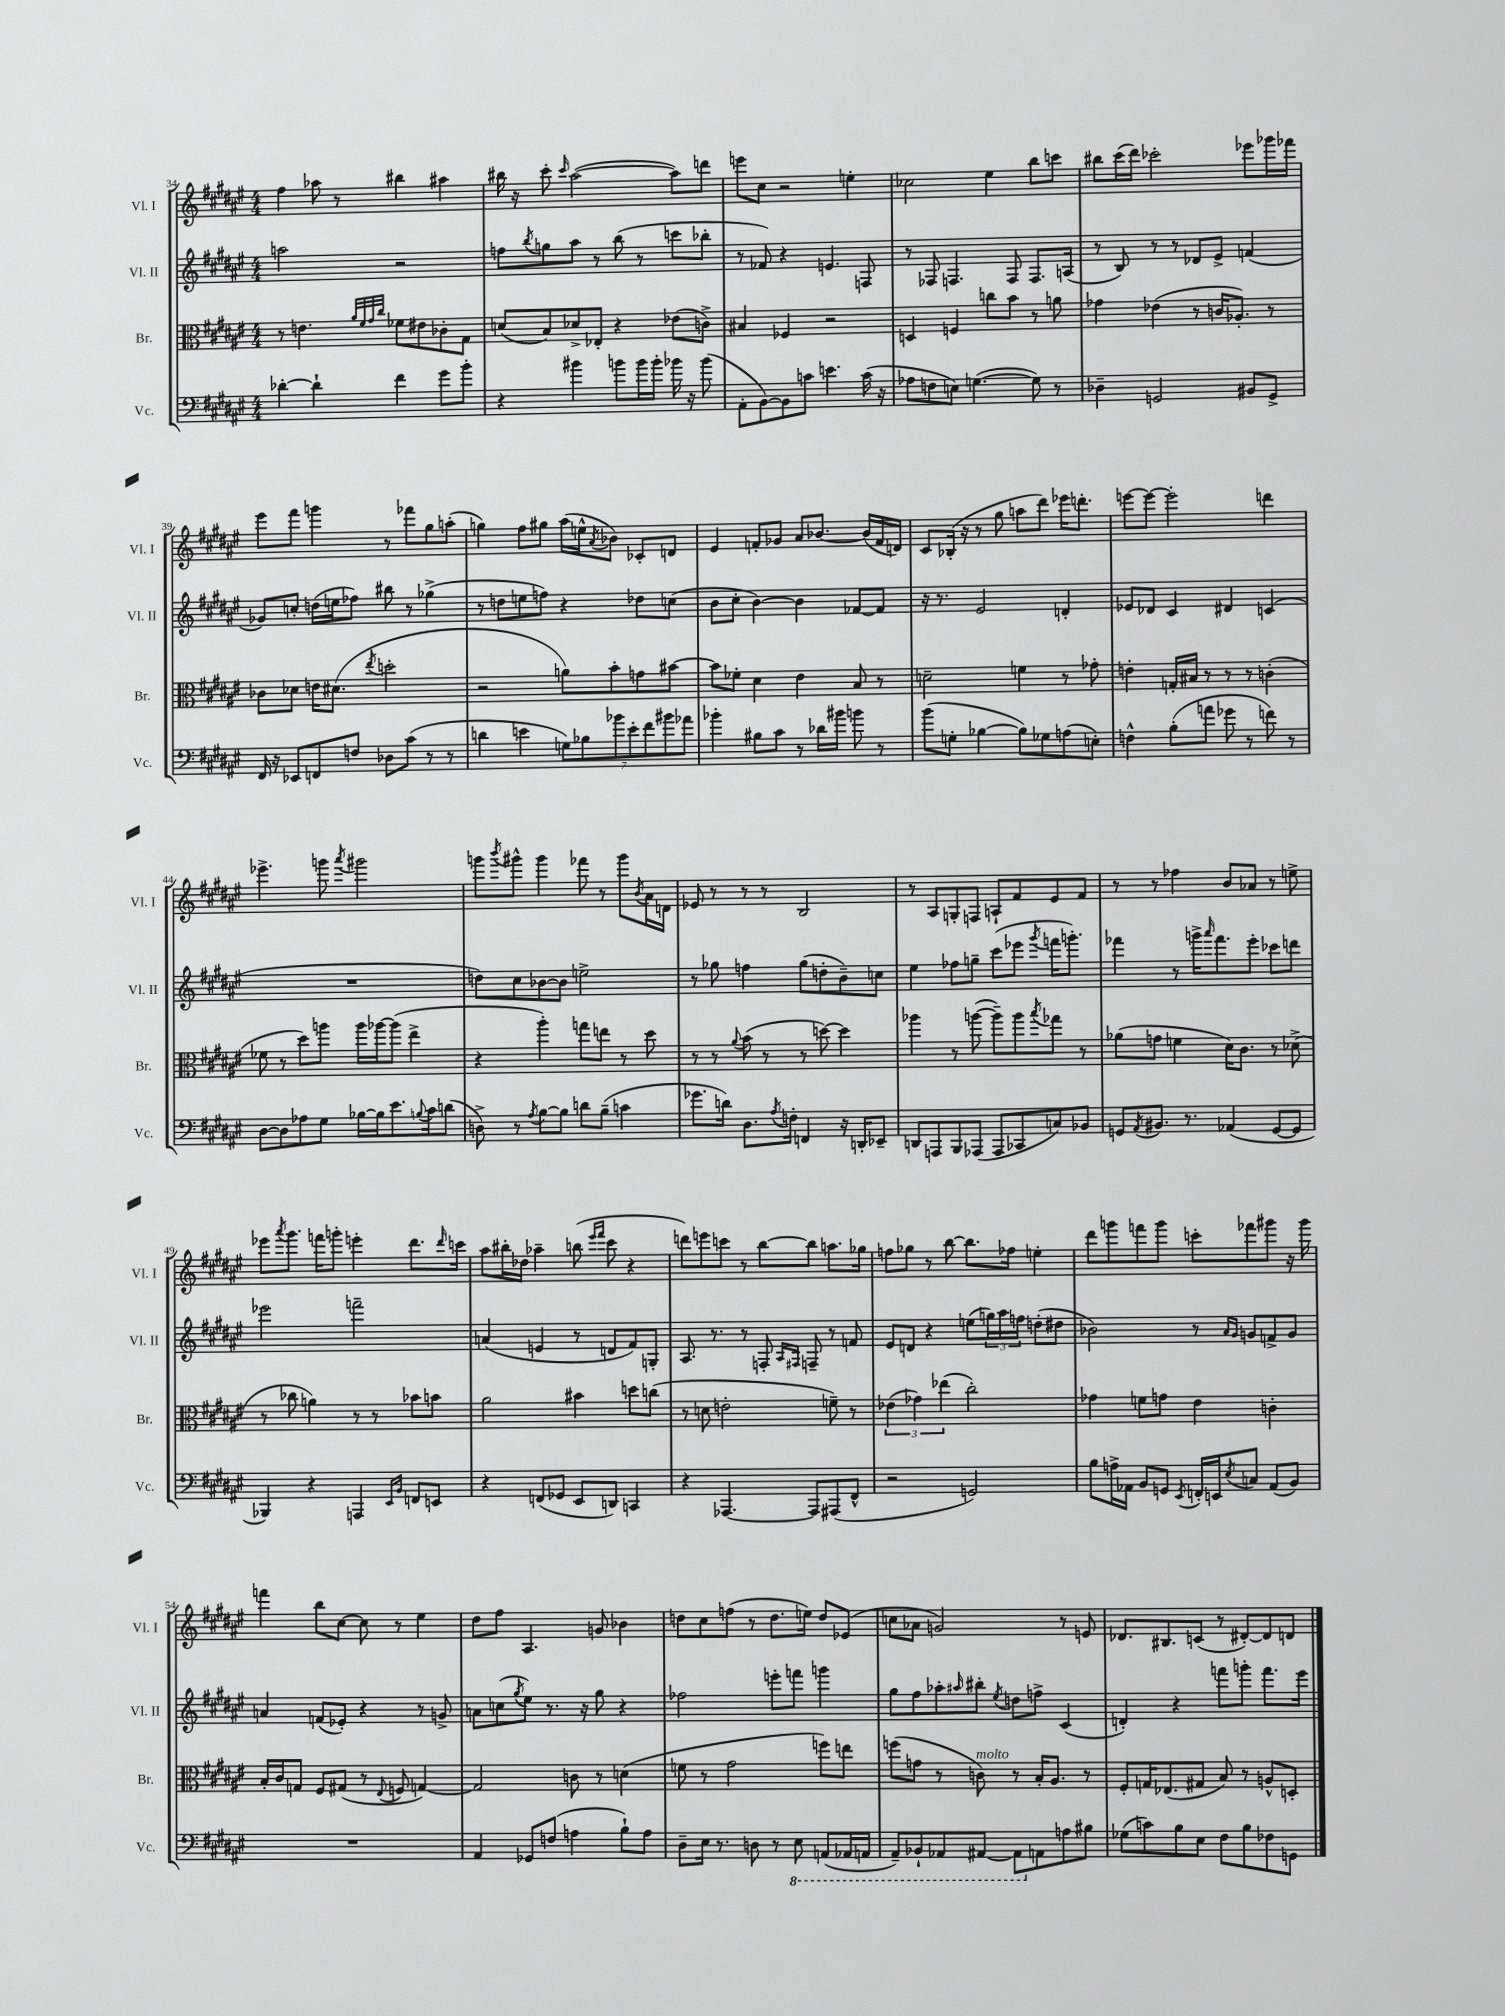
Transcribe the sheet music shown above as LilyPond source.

<<
\new StaffGroup <<
\new Staff = "s0" \with { instrumentName = "Vl. I" shortInstrumentName = "Vl. I" } {
    \clef treble \key fis \major \numericTimeSignature \time 4/4
    fis''4 aes''8 r8 bis''4 ais''4 |
    bis''16 r16 cis'''8-. \grace { cis'''16 } ais''2~( ais''8) d'''8 |
    e'''8 cis''8 r2 e''4-. |
    ces''2 eis''4 b''8 c'''8 |
    bis''8 cis'''16( dis'''16) ces'''2-. ees'''8 ges'''16 fes'''16 |
    eis'''8 fis'''8 g'''4 r8 fes'''8 gis''8 a''8-.( |
    g''4) fis''8 gis''8 ais''16( e''16-^ \acciaccatura { ais'8 } bes'8) ces'8-. d'8 |
    eis'4 f'8-. ges'8 ais'8 bes'8.~ bes'16( f'16 d'16) |
    cis'8 bes16-.( r16 r8 gis''8 a''8 dis'''8) ees'''16 d'''8.-. |
    e'''8~ e'''8~ e'''2-. d'''4 |
    ees'''4.-> g'''8 \acciaccatura { ais'''8 } gis'''2 |
    g'''8 \acciaccatura { b'''8 } gis'''8-^ gis'''4 fes'''8 r8 gis'''8 \acciaccatura { b'8 } ais'16 d'16 |
    ees'8 r8 r8 r8 b2 |
    r8 ais8 g8-. f8 a8-! fis'8 eis'8 fis'8 |
    r8 r8 fes''4 b'8 aes'8 r8 e''8-> |
    ees'''8 \acciaccatura { ais'''8 } gis'''8. f'''16 g'''8-. e'''4-. dis'''8. \grace { dis'''16 } c'''16 |
    ais''8 bis''16-. des''16 aes''4-- b''8( \grace { eis'''16 fis'''16 } cis'''8 r4 |
    d'''8) e'''8 c'''8 r8 b''8~ b''8 a''8. ges''16 |
    f''8 ges''8 r8 b''8~ b''8. fes''16 e''4-. |
    dis'''8 g'''8 f'''8 g'''8 c'''8-. fes'''8 gis'''8 r16 gis'''16 |
    f'''4 b''8 cis''8~ cis''8 r8 eis''4 |
    dis''8 fis''8 ais4. g'8 bes'4 |
    d''8 cis''8 f''8( r8 d''8. e''16) d''8 ees'8( |
    c''8 aes'8 g'2) r8 e'8 |
    des'8. bis8. c'8( r8 dis'8~-.) dis'8 d'8 \bar "|." |
}
\new Staff = "s1" \with { instrumentName = "Vl. II" shortInstrumentName = "Vl. II" } {
    \clef treble \key fis \major \numericTimeSignature \time 4/4
    a''2 r2 |
    f''8 \acciaccatura { b''8 } g''8 ais''8 r8 b''8( r8 c'''8 bes''8-. |
    r8 fes'8) r4 e'4. f8 |
    r8 fes8 f4. f8 f8. a16( |
    r8 b8) r8 r8 des'8 eis'8-> f'4( |
    ges'8) c''8-. d''16( e''16 fes''8) bis''8 r8 ges''4->( |
    r8 d''8 e''8 f''8) r4 des''8 c''8( |
    b'8 cis''8-. b'4~) b'4 fes'8~ fes'8 |
    r16 r8. eis'2 d'4-. |
    ees'8 des'8 cis'4 dis'4 c'4( |
    R1 |
    d''8) cis''8 bes'8~ bes'8 e''2-> |
    r8 ges''8 f''4 ges''8( d''8-. b'8--) c''8 |
    eis''4 fes''8 g''8-- cis'''8( ees'''8 \acciaccatura { gis'''8 } f'''16 g'''8.-.) |
    fes'''4 r8 g'''16-> \grace { ais'''16 } fes'''8. eis'''8-. ces'''8 d'''8 |
    ees'''2 f'''2-- |
    a'4( e'4 r8 d'8 fis'8) g8-. |
    ais8. r8. r8 f8-. \grace { ais16 fis16 } f8-- r8 f'8 |
    eis'8 d'8 r4 e''8( \tuplet 3/2 { g''16) ais''16 f''16 } d''8-.( dis''8 |
    bes'2) r8 \grace { ais'16 gis'16 } g'8 f'8-> g'8 |
    a'4 f'8( ees'8-.) r4 r8 g'8-> |
    a'8 c''8( \acciaccatura { gis''8 } eis''8) r8. r16 gis''8 r4 |
    fes''2 e'''8-. f'''8 g'''4 |
    gis''8 fis''8 aes''8-. \grace { ais''16 } bis''8-. \acciaccatura { eis''8 } d''8 f''8-> cis'4( |
    d'4-.) r4 f'''8 g'''8-. f'''8. eis'''16 \bar "|." |
}
\new Staff = "s2" \with { instrumentName = "Br." shortInstrumentName = "Br." } {
    \clef alto \key fis \major \numericTimeSignature \time 4/4
    r8 e'4. \grace { ais'32 fis'32 gis'32 cis''32 } fes'8 eis'8 ces'8-. gis8 |
    d'8( b8) des'8-> ees8-. r4 ees'8( c'8->) |
    bis4 fes4 r2 |
    d4 f4 c''8 b'8 r8 a'8 |
    ges'4 ees'4( r8 c'16 aes8.-.) r8 |
    ces'8 des'8 e'16 dis'8.( \acciaccatura { eis''8 } d''2-. |
    r2 a'8) b'8-. g'8 bis'8~ |
    bis'8 fes'8-. dis'4 eis'4 b8 r8 |
    d'2-- f'4 r8 ges'8-. |
    e'4-. g16-. bis16 r8 r8 r8 c'4-.( |
    fes'8 r8 dis''8) a''8 a''16 aes''16~ aes''8( eis''4-> |
    r4 ais''4-.) g''8 e''8 r8 dis''8 |
    r8 r8 \appoggiatura { ais'8 } b'8( r8 r8 d''8~) d''4 |
    aes''4 r8 a''8~( a''8--) a''8 \acciaccatura { b''8 } ges''8 r8 |
    aes'8( g'8 f'4 dis'16) cis'8. r8 des'8->( |
    r8 ces''8 a'4) r8 r8 bes'8 b'8 |
    ais'2 bis'4 d''8 c''8( |
    r8 d'8 e'2-. f'8--) r8 |
    \tuplet 3/2 { ees'4( ges'4) ees''4( } cis''2-.) |
    ges'4 f'8 g'8 eis'4 c'4-. |
    b16-. cis'16 g8 fis8 gis8( r8 \appoggiatura { eis8 } f8 g4~) |
    g2 c'8 r8 d'4( |
    f'8 r8 gis'2 f''8) e''8 |
    f''8( g'8 r8 c'8^\markup { \italic "molto" }) r8 b16-. ais8. r8 |
    fis8-. g16 ees8.( gis8 b8) r8 a8-^ d8-. \bar "|." |
}
\new Staff = "s3" \with { instrumentName = "Vc." shortInstrumentName = "Vc." } {
    \clef bass \key fis \major \numericTimeSignature \time 4/4
    des'4~-. des'4-! fis'4 gis'8 b'8-. |
    r4 bis'4 b'8 b'16 b'16-. bes'16 r16 bes'8( |
    ais,8-. b,8~) b,8 c'8 e'4. c'16( r16 |
    aes8 f8 e8) g4.~( g8) r8 |
    des4-- g,2 bis,8 g,8-> |
    fis,16 r16 ees,8 f,8 f8 des8 cis'8( r8 r8 |
    d'4 e'4 \tuplet 7/4 { g8) bes8 bes'8 e'8-. fis'8 bis'8 aes'8 } |
    bes'4-. bis8 cis'8 r8 des'16 bis'16 b'8 r8 |
    b'8( g8-. bes4~ bes8) ges8 a8( e8-.) |
    f4-^ b8-.( a'8 ges'8 r8 f'8) r8 |
    dis8~ dis8 aes8 gis8 bes16~ bes16 eis'8. \appoggiatura { b8 } cis'16 d'8( |
    d8->) r8 \acciaccatura { ais8 } b8~ b8 d'8 b8--( c'4 |
    ges'8. d'16) dis8. \acciaccatura { ais8 } f16-. f,4 r16 d,16-. ees,8-- |
    d,8 a,,8 b,,8 aes,,8( aes,,8 ces,8 c8) bes,8 |
    g,8 \acciaccatura { ais,8 } bis,8. r8. aes,4( g,8~ g,8 |
    bes,,4) r4 a,,4 \grace { eis,16 b,16 } f,8 e,8 |
    r4 f,8( ges,8 eis,8 d,8) c,4 |
    r4 aes,,4.~ aes,,8 ais,,8( fis,8-^ |
    r2 g,2) |
    b8 a16-> aes,16 b,8 g,8 \acciaccatura { eis,8 } f,16-. e,16 \acciaccatura { eis8 } c8 aes,8( b,8) |
    R1 |
    ais,4 ges,8 f8( a4 b8-!) a8 |
    dis8-- eis16 r8. d8 r8 \ottava #-1 eis,8 a,,8( aes,,16 a,,16 |
    ais,,8--) bes,,8-! aes,,8 ais,,8~ ais,,8 \ottava #0 a,8 a8 bis8 |
    ges8( c'8) b8 eis8 fis8 b8 fes8 g,8 \bar "|." |
}
>>
>>
\layout { \context { \Score currentBarNumber = #34 } }
